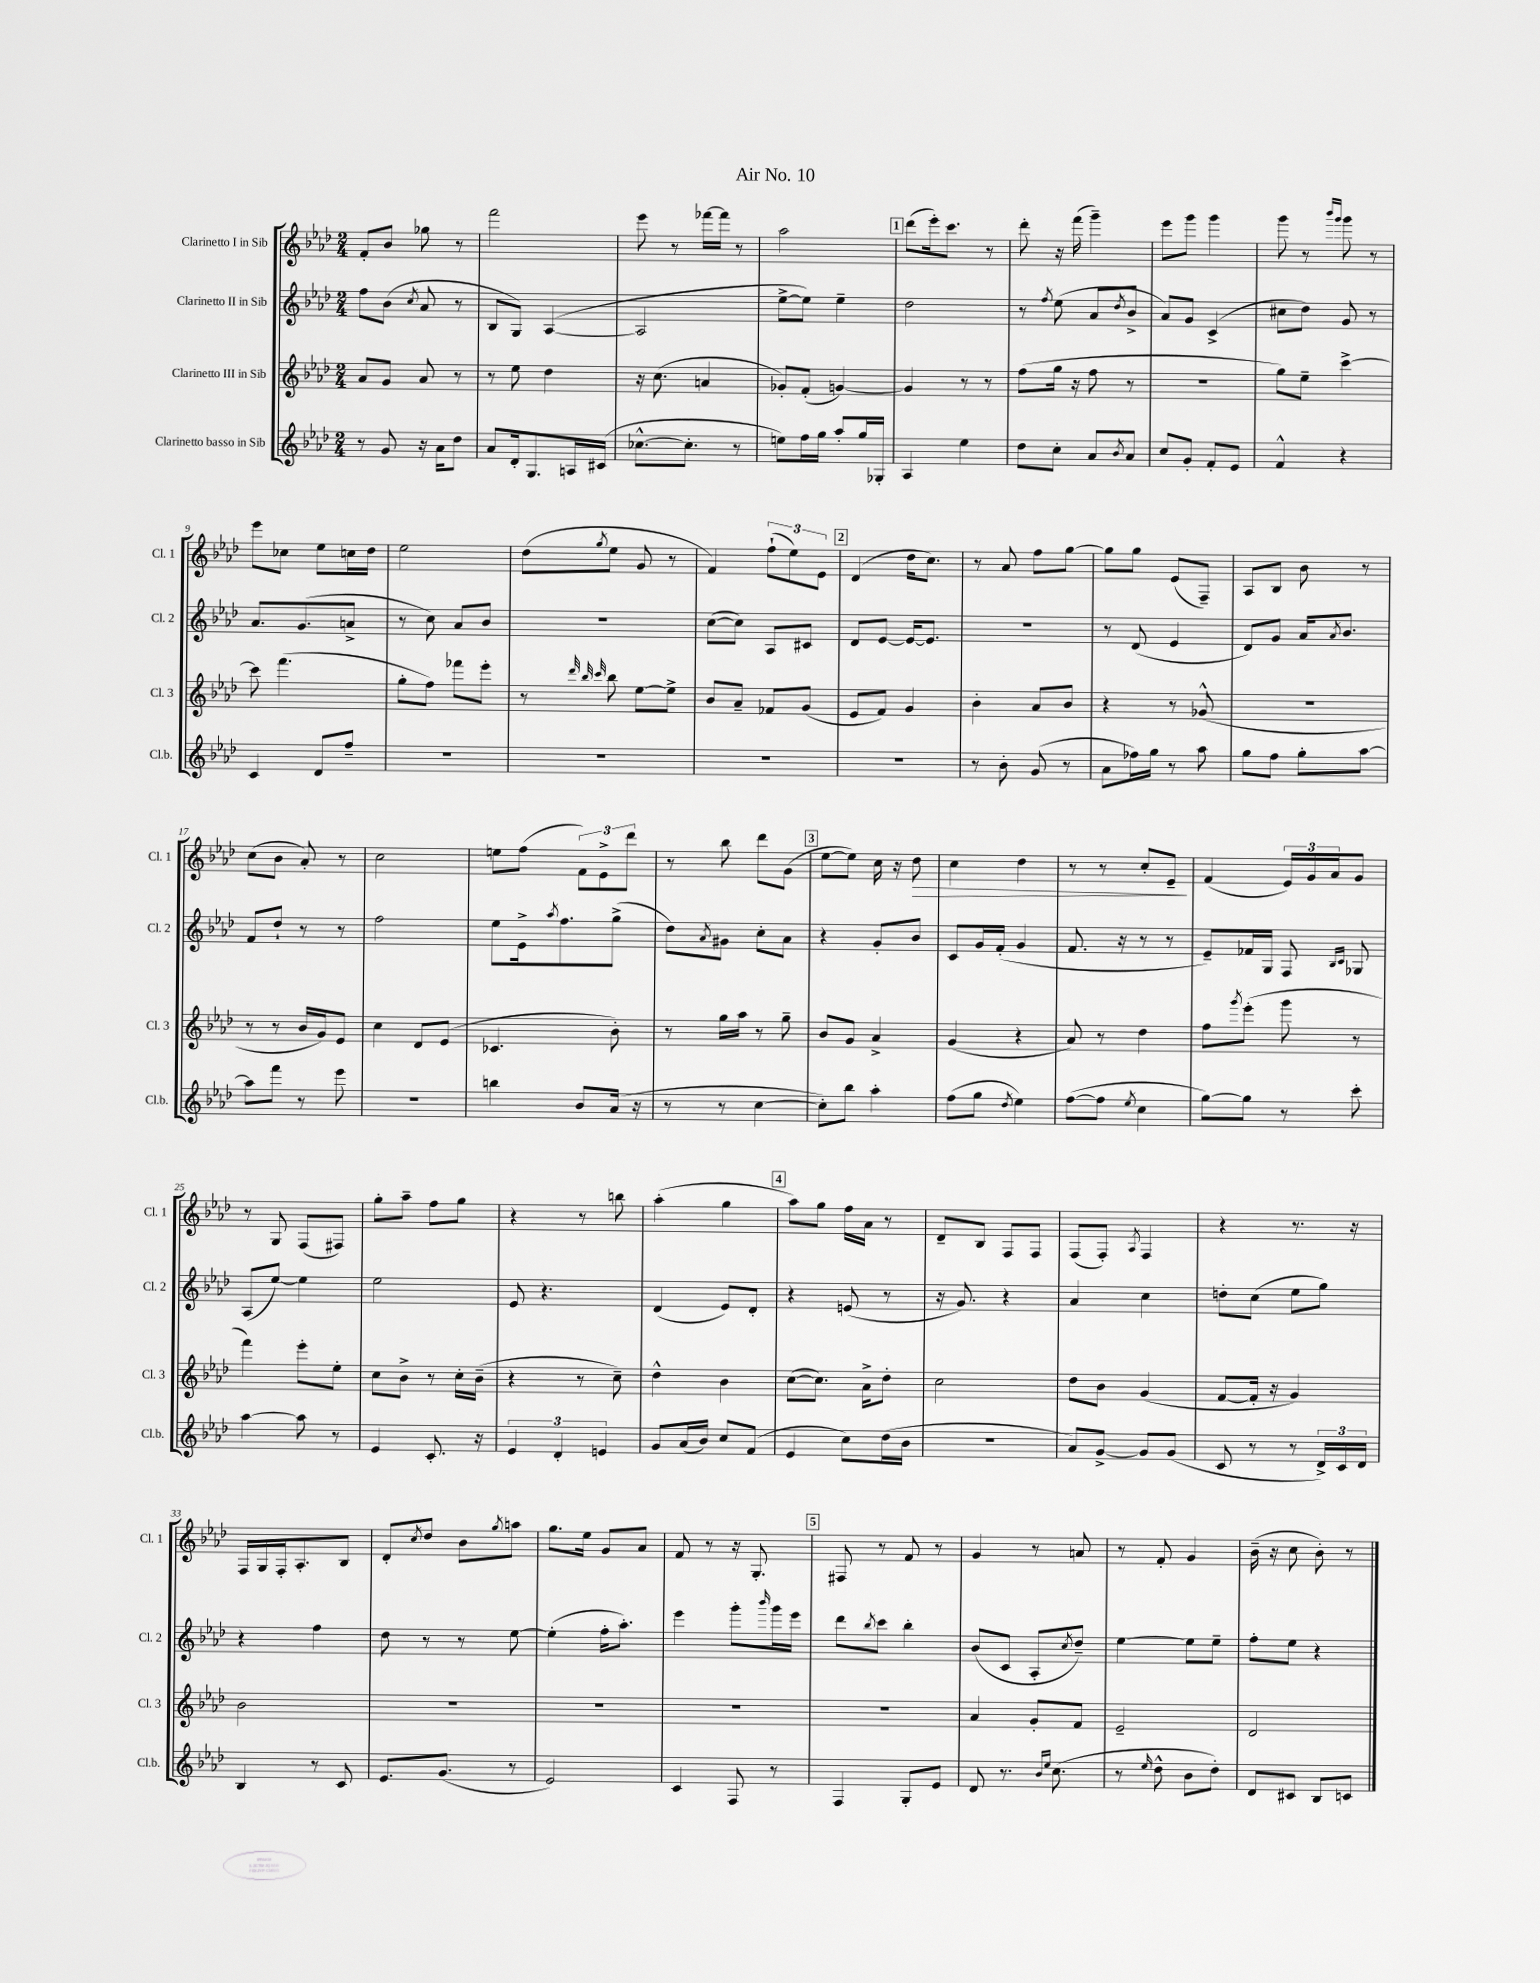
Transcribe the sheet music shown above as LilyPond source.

\header { title = "Air No. 10" }
<<
\new StaffGroup <<
\new Staff = "s0" \with { instrumentName = "Clarinetto I in Sib" shortInstrumentName = "Cl. 1" } {
    \clef treble \key aes \major \numericTimeSignature \time 2/4
    f'8-. bes'8 ges''8 r8 |
    f'''2 |
    ees'''8 r8 fes'''16~ fes'''16 r8 |
    aes''2 |
    \mark \markup { \box "1" } des'''8( ees'''16-.) c'''8. r8 |
    des'''8-. r16 f'''16( g'''4--) |
    ees'''8 g'''8 g'''4 |
    g'''8 r8 \grace { bes'''16 g'''16 } g'''8 r8 |
    ees'''8 ces''8 ees''8 c''16 des''16 |
    ees''2 |
    des''8( \acciaccatura { g''8 } ees''8 g'8 r8 |
    f'4) \tuplet 3/2 { f''8-!( ees''8) ees'8 } |
    \mark \markup { \box "2" } des'4( des''16 c''8.) |
    r8 aes'8 f''8 g''8~ |
    g''8 g''8 ees'8( f8--) |
    aes8 bes8 bes'8 r8 |
    c''8( bes'8 aes'8-.) r8 |
    c''2 |
    e''8 f''8( \tuplet 3/2 { f'8) ees'8-> des'''8 } |
    r8 bes''8 des'''8 g'8( |
    \mark \markup { \box "3" } ees''8~ ees''8) c''16 r16 des''8\> |
    c''4 des''4 |
    r8 r8 c''8-. ees'8--\! |
    f'4( \tuplet 3/2 { ees'16) g'16 aes'16 } g'8 |
    r8 g8 f8( fis8) |
    g''8-. aes''8-- f''8 g''8 |
    r4 r8 b''8 |
    aes''4-.( g''4 |
    \mark \markup { \box "4" } aes''8) g''8 f''16 aes'16 r8 |
    des'8-- bes8 f8 f8 |
    f8( f8-.) \acciaccatura { aes8 } f4 |
    r4 r8. r16 |
    f16 g16 f16-. aes8.-. bes8 |
    des'8-. \acciaccatura { c''8 } des''8 bes'8 \acciaccatura { g''8 } a''8 |
    g''8. ees''16 g'8 aes'8 |
    f'8 r8 r16 g8.-. |
    \mark \markup { \box "5" } fis8 r8 f'8 r8 |
    g'4 r8 a'8 |
    r8 f'8-. g'4 |
    bes'16--( r16 c''8 bes'8-.) r8 \bar "|." |
}
\new Staff = "s1" \with { instrumentName = "Clarinetto II in Sib" shortInstrumentName = "Cl. 2" } {
    \clef treble \key aes \major \numericTimeSignature \time 2/4
    f''8 bes'8( \acciaccatura { c''8 } aes'8 r8 |
    bes8 g8) aes4~( |
    aes2 |
    ees''8~-> ees''8) ees''4-- |
    \mark \markup { \box "1" } des''2 |
    r8 \acciaccatura { f''8 } ees''8( aes'8 \acciaccatura { des''8 } bes'8-> |
    aes'8) g'8 c'4->( |
    cis''8 des''8) g'8 r8 |
    aes'8. g'8.( a'8-> |
    r8 c''8) aes'8 bes'8 |
    r2 |
    c''8~( c''8) aes8 cis'8 |
    \mark \markup { \box "2" } des'8 ees'8~ ees'16~ ees'8. |
    R2 |
    r8 des'8( ees'4 |
    des'8) g'8 aes'16 \acciaccatura { aes'8 } bes'8. |
    f'8 des''8-! r8 r8 |
    f''2 |
    ees''8 ees'16-> \acciaccatura { aes''8 } f''8. g''8->( |
    des''8) \acciaccatura { aes'8 } gis'8 c''8-. aes'8 |
    \mark \markup { \box "3" } r4 g'8-. bes'8 |
    c'8 g'16 f'16-.( g'4 |
    f'8. r16 r8 r8 |
    ees'8--) fes'16 g16 f8 \grace { bes16 c'16 } ges8 |
    aes8( ees''8~) ees''4 |
    ees''2 |
    ees'8 r4. |
    des'4( ees'8) des'8-. |
    \mark \markup { \box "4" } r4 e'8( r8 |
    r16 g'8.) r4 |
    aes'4 c''4 |
    d''8-. c''8( ees''8 g''8) |
    r4 f''4 |
    des''8 r8 r8 ees''8~ |
    ees''4-.( f''16-. aes''8.-.) |
    ees'''4 g'''8-. \grace { bes'''16 } g'''16 ees'''16 |
    \mark \markup { \box "5" } des'''8 \acciaccatura { bes''8 } c'''8 bes''4-. |
    bes'8( c'8 aes8-. \acciaccatura { c''8 } des''8--) |
    ees''4~ ees''8 ees''8-- |
    f''8-. ees''8 r4 \bar "|." |
}
\new Staff = "s2" \with { instrumentName = "Clarinetto III in Sib" shortInstrumentName = "Cl. 3" } {
    \clef treble \key aes \major \numericTimeSignature \time 2/4
    aes'8 g'8 aes'8 r8 |
    r8 ees''8 des''4 |
    r16 c''8.( a'4 |
    ges'8-.) f'8-.( g'4~) |
    \mark \markup { \box "1" } g'4 r8 r8 |
    f''8( g''16 r16 f''8 r8 |
    R2 |
    g''8) ees''8-- c'''4~-> |
    c'''8 f'''4.( |
    g''8-. f''8) fes'''8 ees'''8-. |
    r8 \grace { des'''32 bes''32 c'''32 } bes''8 ees''8~ ees''8-> |
    bes'8 aes'8-- fes'8 g'8( |
    \mark \markup { \box "2" } ees'8 f'8) g'4 |
    bes'4-. aes'8 bes'8 |
    r4 r8 ges'8-^( |
    R2 |
    r8 r8 bes'16 g'16) ees'8 |
    c''4 des'8 ees'8( |
    ces'4. bes'8-.) |
    r8 g''16 aes''16 r8 g''8-- |
    \mark \markup { \box "3" } bes'8 g'8 aes'4-> |
    g'4( r4 |
    aes'8) r8 des''4 |
    f''8 \acciaccatura { g'''8 } ees'''8-.( g'''8 r8 |
    f'''4) ees'''8-. ees''8-. |
    c''8 bes'8-> r8 c''16-. bes'16--( |
    r4 r8 c''8--) |
    des''4-^ bes'4 |
    \mark \markup { \box "4" } c''8~( c''8.) aes'16-> des''8-. |
    c''2 |
    des''8 bes'8 g'4( |
    f'8~ f'16-. r16 g'4) |
    bes'2 |
    R2 |
    R2 |
    R2 |
    \mark \markup { \box "5" } R2 |
    aes'4 g'8-. f'8 |
    ees'2-- |
    des'2 \bar "|." |
}
\new Staff = "s3" \with { instrumentName = "Clarinetto basso in Sib" shortInstrumentName = "Cl.b." } {
    \clef treble \key aes \major \numericTimeSignature \time 2/4
    r8 g'8 r16 aes'16 des''8 |
    aes'8 des'16-. g8. a16 cis'16( |
    ces''8.~-^ ces''8.-. r8 |
    e''8) f''16 g''16 aes''8-. g''16 ges16-. |
    \mark \markup { \box "1" } aes4 ees''4 |
    des''8 c''8-. aes'8 \acciaccatura { bes'8 } aes'8 |
    c''8 g'8-. f'8-. ees'8 |
    f'4-^ r4 |
    c'4 des'8 f''8-- |
    r2 |
    R2 |
    R2 |
    \mark \markup { \box "2" } R2 |
    r8 bes'8-. g'8( r8 |
    aes'8 fes''16) g''16 r8 aes''8 |
    g''8 f''8 g''8-. aes''8~ |
    aes''8 f'''8 r8 ees'''8 |
    r2 |
    b''4 bes'8 aes'16( r16 |
    r8 r8 c''4~ |
    \mark \markup { \box "3" } c''8-.) bes''8 aes''4-. |
    f''8( g''8 \acciaccatura { des''8 } ees''4) |
    f''8~( f''8 \acciaccatura { ees''8 } c''4 |
    g''8~) g''8 r8 c'''8-. |
    aes''4~ aes''8 r8 |
    ees'4 c'8.-. r16 |
    \tuplet 3/2 { ees'4 des'4-. e'4 } |
    g'8 aes'16( bes'16) c''8 f'8( |
    \mark \markup { \box "4" } ees'4 c''8) des''16( bes'16 |
    R2 |
    aes'8) g'8~-> g'8 g'8( |
    c'8 r8 r8 \tuplet 3/2 { des'16->) c'16 des'16 } |
    bes4 r8 c'8 |
    ees'8. g'8.( r8 |
    ees'2) |
    c'4 f8 r8 |
    \mark \markup { \box "5" } f4 g8-. ees'8 |
    des'8 r8. \grace { bes'16 ees''16 } c''8.( |
    r8 \grace { ees''16 } des''8-^ bes'8 des''8-.) |
    des'8 cis'8 bes8 c'8 \bar "|." |
}
>>
>>
